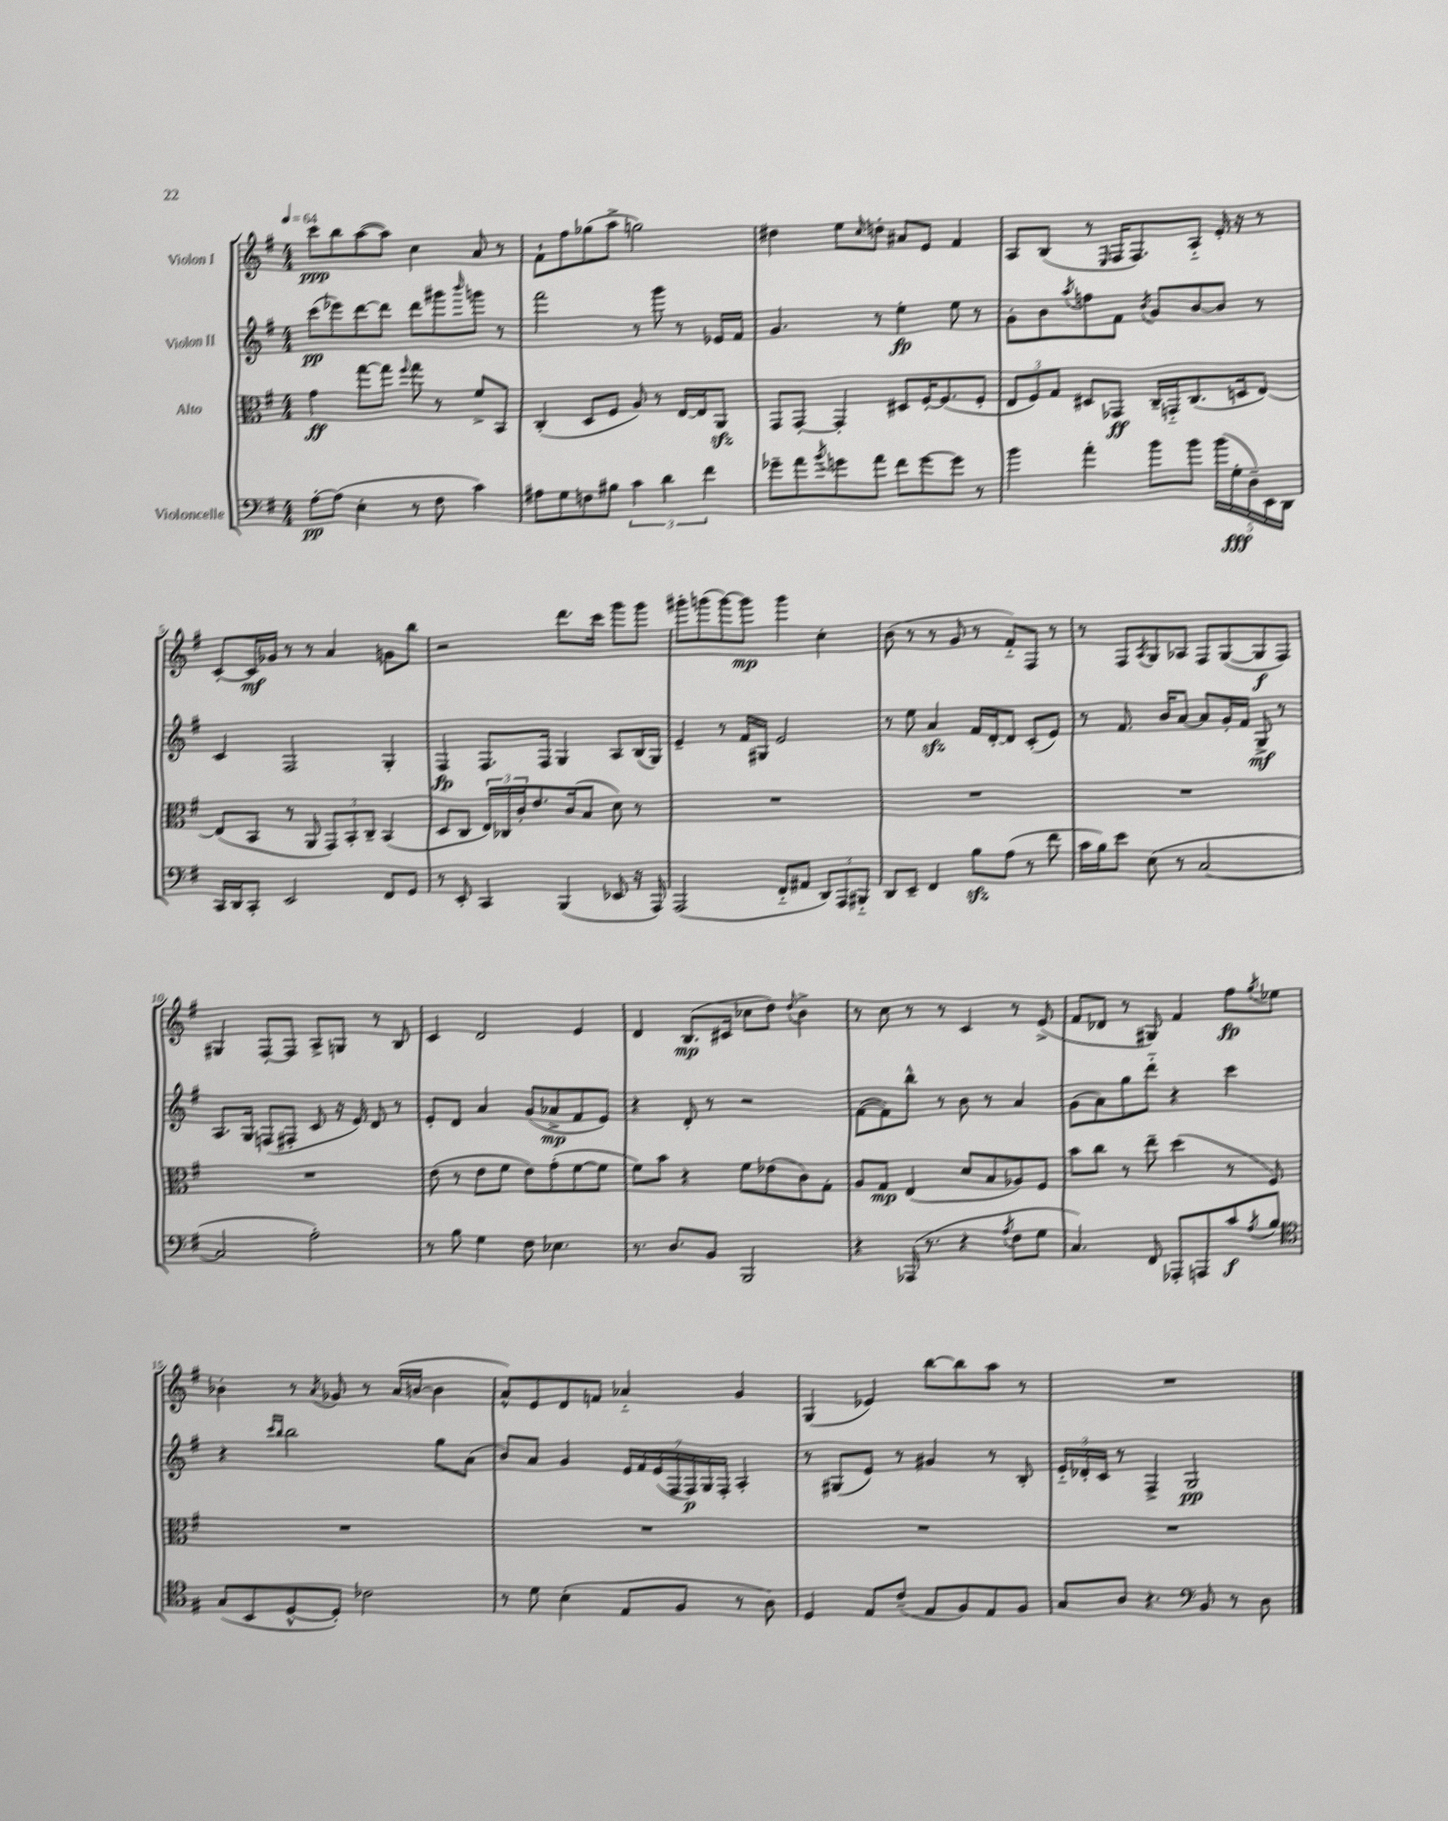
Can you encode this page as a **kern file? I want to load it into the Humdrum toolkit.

**kern	**dynam	**kern	**dynam	**kern	**dynam	**kern	**dynam
*part4	*part4	*part3	*part3	*part2	*part2	*part1	*part1
*staff4	*staff4	*staff3	*staff3	*staff2	*staff2	*staff1	*staff1
*I"Violoncelle	*	*I"Alto	*	*I"Violon II	*	*I"Violon I	*
*clefF4	*	*clefC3	*	*clefG2	*	*clefG2	*
*k[f#]	*	*k[f#]	*	*k[f#]	*	*k[f#]	*
*M4/4	*	*M4/4	*	*M4/4	*	*M4/4	*
*MM64	*	*MM64	*	*MM64	*	*MM64	*
=1	=1	=1	=1	=1	=1	=1	=1
[8A'\L	pp	4g\	ff	(8ccc\L	pp	8ccc\L	ppp
(8A\J]	.	.	.	8eee-X\)	.	8bb\	.
4E'\	.	[8gg\L	.	[8ddd\	.	([8aa\	.
.	.	8gg\J]	.	8ddd\J]	.	8aa\J])	.
.	.	8qqff#/	.	.	.	.	.
8r	.	8gg\	.	8ddd\L	.	4cc\	.
8F#\	.	8r	.	8ggg#X\	.	.	.
.	.	.	.	16qqbbb/	.	.	.
4c\)	.	8f#^/L	.	8gggn\J	.	8a/	.
.	.	8BB/J	.	8r	.	8r	.
=2	=2	=2	=2	=2	=2	=2	=2
8A#X\L	.	(4C'/	.	2fff#\	.	8f#`\L	.
8G\	.	.	.	.	.	8ff#\	.
8Fn\	.	8D/L	.	.	.	(8gg-X\	.
8B#X\J	.	8F#/J	.	.	.	8aa^\J	.
6c\	.	8A/)	.	8r	.	2ggn\)	.
.	.	8r	.	8ggg\	.	.	.
6d\	.	.	.	.	.	.	.
.	.	[16E/LL	.	8r	.	.	.
.	.	16E/J]	.	.	.	.	.
6f#\	.	.	.	.	.	.	.
.	.	8AAzz/J	.	16e-X/LL	.	.	.
.	.	.	.	16f#/JJ	.	.	.
=3	=3	=3	=3	=3	=3	=3	=3
8g-X~\L	.	8GG/L	.	4.g/	.	4dd#X\	.
8a\	.	[8GG'/J	.	.	.	.	.
8qb/	.	.	.	.	.	.	.
8gn\	.	4GG'/]	.	.	.	8ee\L	.
.	.	.	.	.	.	16qqcc/	.
8a\J	.	.	.	8r	.	8ddn'\J	.
8f#\L	.	8D#X/L	.	4ee'\	fp	8a#X/L	.
[8g\	.	[16F#'/K	.	.	.	8e/J	.
.	.	(8.F#/]	.	.	.	.	.
8g\J]	.	.	.	8ee\	.	4f#/	.
8r	.	8F#'/J	.	8r	.	.	.
=4	=4	=4	=4	=4	=4	=4	=4
4b\	.	12E/L	.	8g'\L	.	8A/L	.
.	.	12F#/)	.	.	.	.	.
.	.	.	.	8b\	.	(8B/J	.
.	.	12G/J	.	.	.	.	.
.	.	.	.	8qaa/	.	.	.
4a'\	.	8D#X/L	.	8ffn\	.	8r	.
.	.	.	.	.	.	16qqE/	.
.	.	8GG-X/J	ff	8f#\J	.	16F#/KL	.
.	.	.	.	.	.	8.F#/)	.
.	.	.	.	8qb/	.	.	.
8b\L	.	16C~/LL	.	8g/L	.	.	.
.	.	16GGn/J	.	.	.	.	.
8b\J	.	(8.C/	.	[8b/	.	8A/J	.
(20b\LL	.	.	.	8b/J]	.	16e'/	.
20G'\	fff	.	.	.	.	.	.
.	.	16Dn/k	.	.	.	16r	.
20D~\)	.	.	.	.	.	.	.
.	.	[8E/J)	.	8r	.	8r	.
20EE\	.	.	.	.	.	.	.
20DD\JJ	.	.	.	.	.	.	.
!!LO:LB:g=z
=5	=5	=5	=5	=5	=5	=5	=5
16CC/LL	.	(8E/L]	.	4c/	.	[8c'/L	.
16DD/J	.	.	.	.	.	.	.
8CC'/J	.	8BB/J	.	.	.	16c/L]	mf
.	.	.	.	.	.	16g-X/JJ	.
2EE/	.	8r	.	2F#/	.	8r	.
.	.	8AA/	.	.	.	8r	.
.	.	12GG/L)	.	.	.	4a/	.
.	.	12BB'/	.	.	.	.	.
.	.	12C~/J	.	.	.	.	.
8FF#/L	.	(4BB/	.	4G'/	.	8gn\L	.
8GG/J	.	.	.	.	.	8bb\J	.
=6	=6	=6	=6	=6	=6	=6	=6
8r	.	8D/L	.	4F#/	fp	2r	.
8EE'/	.	8C/J	.	.	.	.	.
4CC/	.	24E/LL)	.	8.F#/L	.	.	.
.	.	24C-X/	.	.	.	.	.
.	.	24c'/J	.	.	.	.	.
.	.	8.e/	.	.	.	.	.
.	.	.	.	16F#/Jk	.	.	.
(4BBB/	.	.	.	4G/	.	8.ddd\L	.
.	.	(16c/k	.	.	.	.	.
.	.	8B/J	.	.	.	.	.
.	.	.	.	.	.	16ccc\Jk	.
8EE-X/	.	8d\)	.	8A/L	.	8ggg\L	.
16r	.	8r	.	(16B/L	.	8ggg\J	.
16AAA/)	.	.	.	16G/JJ)	.	.	.
=7	=7	=7	=7	=7	=7	=7	=7
(2AAA/	.	1r	.	4e~/	.	8ggg#X'\L	.
.	.	.	.	.	.	(8gggn\	.
.	.	.	.	8r	.	[8ggg\)	.
.	.	.	.	16f#/LL	.	8ggg\J]	mp
.	.	.	.	16G#X/JJ	.	.	.
8FF#/L	.	.	.	2e/	.	4ggg\	.
8AA#X/J	.	.	.	.	.	.	.
12DD/L)	.	.	.	.	.	4cc'\	.
12AAA/	.	.	.	.	.	.	.
12BBB#X/J	.	.	.	.	.	.	.
=8	=8	=8	=8	=8	=8	=8	=8
8DD/L	.	1r	.	8r	.	(8b\	.
8EE~/J	.	.	.	8ee\	.	8r	.
4FF#/	.	.	.	4azz/	.	8r	.
.	.	.	.	.	.	8g/	.
8Bzz\L	.	.	.	16f#/LL	.	8r	.
.	.	.	.	[16d'/J	.	.	.
(8A\J	.	.	.	8d/J]	.	8f#/L)	.
8r	.	.	.	(8c'/L	.	8F#/J	.
8f#\	.	.	.	8e/J)	.	8r	.
=9	=9	=9	=9	=9	=9	=9	=9
16c\LL	.	1r	.	8r	.	8r	.
16B\J)	.	.	.	.	.	.	.
8e\J	.	.	.	8.f#/	.	8F#/L	.
.	.	.	.	.	.	8qA/	.
(8E\	.	.	.	.	.	8G/	.
.	.	.	.	16b/KL	.	.	.
8r	.	.	.	[8a/J	.	8A-X/J	.
[2C/	.	.	.	8a/L]	.	8F#/L	.
.	.	.	.	16g'/L	.	([8G/	.
.	.	.	.	16f#/JJ	.	.	.
.	.	.	.	8G^/	mf	8G/]	f
.	.	.	.	8r	.	8F#/J)	.
!!LO:LB:g=z
=10	=10	=10	=10	=10	=10	=10	=10
2C/]	.	1r	.	8.A/L	.	4G#X/	.
.	.	.	.	16G/Jk	.	.	.
.	.	.	.	(8Fn/L	.	[8F#'/L	.
.	.	.	.	8F#X'/J	.	8F#/J]	.
2A'\)	.	.	.	8c/	.	8A^/L	.
.	.	.	.	16r	.	8Gn/J	.
.	.	.	.	16e/)	.	.	.
.	.	.	.	8d/	.	8r	.
.	.	.	.	8r	.	8B/	.
=11	=11	=11	=11	=11	=11	=11	=11
8r	.	(8e\	.	8e'/L	.	4c/	.
8B\	.	8r	.	8d/J	.	.	.
4G\	.	8e\L	.	4a/	.	2d/	.
.	.	8f#\J	.	.	.	.	.
8F#\	.	8e\L)	.	(8g/L	.	.	.
4.E-X\	.	(8g'\	.	8a-X^/	mp	.	.
.	.	[8f#\	.	8f#/	.	4e/	.
.	.	8f#\J]	.	8e/J)	.	.	.
=12	=12	=12	=12	=12	=12	=12	=12
8.r	.	8f#\L)	.	4r	.	4d/	.
.	.	8b\J	.	.	.	.	.
8.D/L	.	.	.	.	.	.	.
.	.	4r	.	8d'/	.	(8.B/L	mp
8BB/J	.	.	.	8r	.	.	.
.	.	.	.	.	.	16c#X/Jk	.
2BBB/	.	8f#\L	.	2r	.	8cc-X\L	.
.	.	(8e-X\	.	.	.	8dd\J)	.
.	.	.	.	.	.	8qqdd/	.
.	.	8c\)	.	.	.	4b^\	.
.	.	8G'\J	.	.	.	.	.
=13	=13	=13	=13	=13	=13	=13	=13
4r	.	8A/L	.	([8f#\L	.	8r	.
.	.	8G/J	mp	8f#\])	.	8cc\	.
(16AAA-X/	.	(4E/	.	8bb^^\J	.	8r	.
8.r	.	.	.	.	.	.	.
.	.	.	.	8r	.	8r	.
4r	.	8d/L	.	8b\	.	4c/	.
.	.	8B/	.	8r	.	.	.
8qA/	.	.	.	.	.	.	.
8F#\L	.	8A-X/)	.	4a/	.	8r	.
8G\J	.	8F#/J	.	.	.	(8e^/	.
=14	=14	=14	=14	=14	=14	=14	=14
4.C/)	.	8b\L	.	(8g\L	.	8f#/L	.
.	.	8cc\J	.	8a\)	.	8d-X/J	.
.	.	8r	.	8gg\	.	8r	.
8FF#/	.	8ee~\	.	8ddd\J	.	8G#X/)	.
8AAA-X'/L	.	(4dd\	.	4r	.	4f#/	.
8AAAn/	.	.	.	.	.	.	.
8c/	f	8r	.	4ccc\	.	8ff#\L	fp
8qA/	.	.	.	.	.	8qgg/	.
8B/J	.	8F#/)	.	.	.	8ee-X\J	.
!!LO:LB:g=z
=15	=15	=15	=15	=15	=15	=15	=15
*clefC4	*	*	*	*	*	*	*
(8G/L	.	1r	.	4r	.	4b-X'\	.
8BB/	.	.	.	.	.	.	.
.	.	.	.	16qqccc/LL	.	.	.
.	.	.	.	16qqbb/JJ	.	.	.
[8D^^/	.	.	.	2bb\	.	8r	.
.	.	.	.	.	.	8qa/	.
8D'/J])	.	.	.	.	.	8g-X/	.
2c-X\	.	.	.	.	.	8r	.
.	.	.	.	.	.	(16a/LL	.
.	.	.	.	.	.	[16bn/JJ	.
.	.	.	.	8gg\L	.	4b\]	.
.	.	.	.	(8a\J	.	.	.
=16	=16	=16	=16	=16	=16	=16	=16
8r	.	1r	.	8b/L)	.	8a^^/L)	.
8d\	.	.	.	8a/J	.	8e/	.
(4B'\	.	.	.	4g/	.	8d/	.
.	.	.	.	.	.	8fn/J	.
8E/L	.	.	.	28e/LL	.	4a-X/	.
.	.	.	.	28f#/	.	.	.
.	.	.	.	(28e/	.	.	.
.	.	.	.	28F#/	.	.	.
8F#/J	.	.	.	.	.	.	.
.	.	.	.	28F#/)	p	.	.
.	.	.	.	28G/	.	.	.
.	.	.	.	28F#'/JJ	.	.	.
8r	.	.	.	4A'/	.	4g/	.
8A\)	.	.	.	.	.	.	.
=17	=17	=17	=17	=17	=17	=17	=17
4D/	.	1r	.	8r	.	(4G/	.
.	.	.	.	(8G#X/L	.	.	.
8E/L	.	.	.	8e/J)	.	4e-X/)	.
(8c~/J	.	.	.	8r	.	.	.
8E/L	.	.	.	4g#X/	.	[8bb\L	.
8F#/)	.	.	.	.	.	8bb\]	.
8E/	.	.	.	8r	.	8aa\J	.
8F#/J	.	.	.	8B'/	.	8r	.
=18	=18	=18	=18	=18	=18	=18	=18
8G/L	.	1r	.	24e/LL	.	1r	.
.	.	.	.	24d-X'/	.	.	.
.	.	.	.	24c/JJ	.	.	.
8A/J	.	.	.	8r	.	.	.
4.r	.	.	.	4F#^/	.	.	.
.	.	.	.	2G/	pp	.	.
*clefF4	*	*	*	*	*	*	*
8BB/	.	.	.	.	.	.	.
8r	.	.	.	.	.	.	.
8D\	.	.	.	.	.	.	.
==	==	==	==	==	==	==	==
*-	*-	*-	*-	*-	*-	*-	*-
